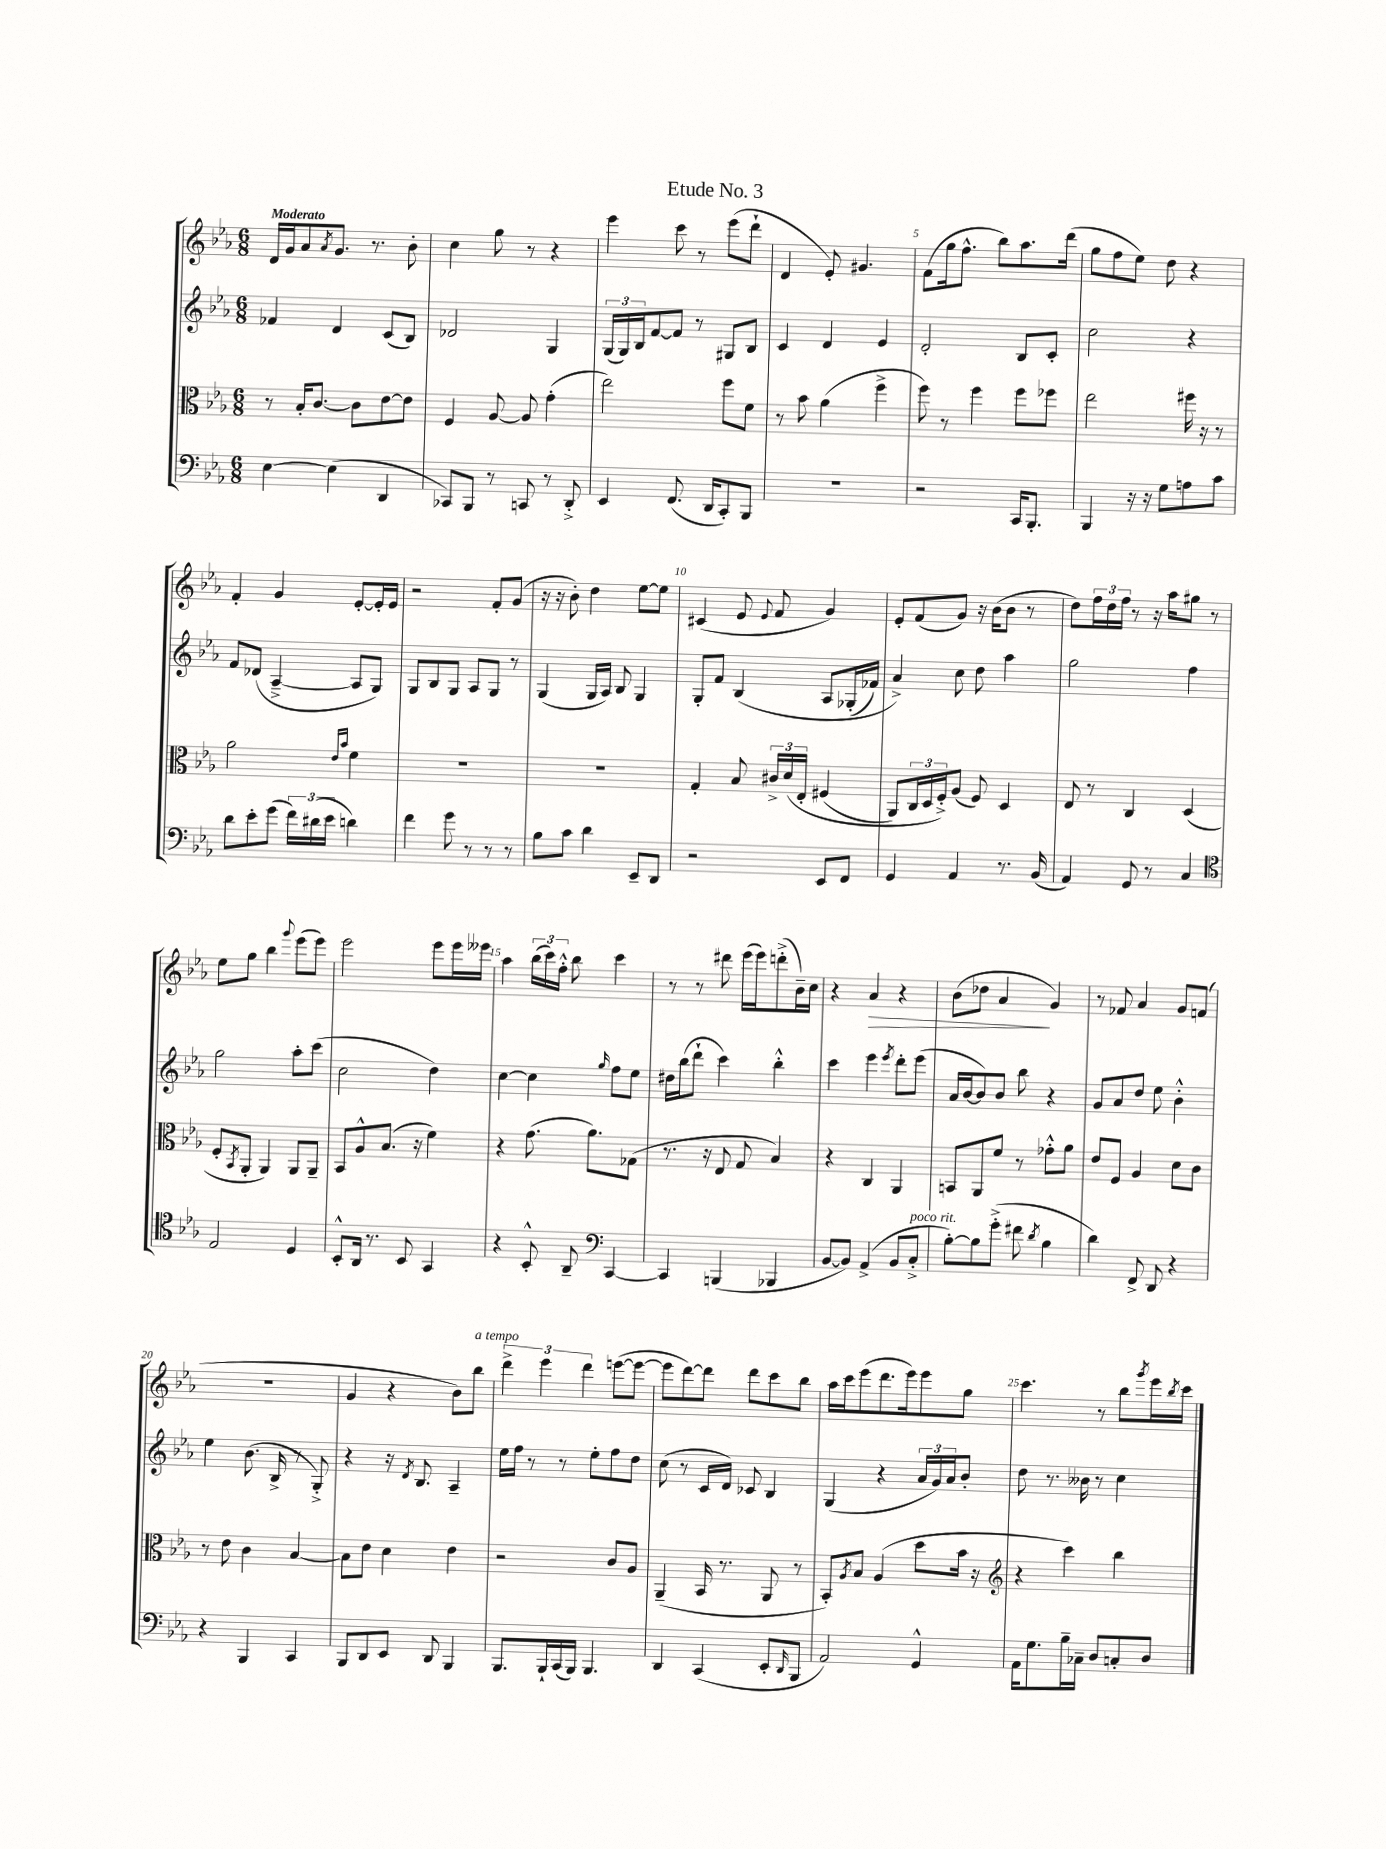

**kern	**kern	**kern	**kern
*staff4	*staff3	*staff2	*staff1
*clefF4	*clefC3	*clefG2	*clefG2
*k[b-e-a-]	*k[b-e-a-]	*k[b-e-a-]	*k[b-e-a-]
*M6/8	*M6/8	*M6/8	*M6/8
[4E-	8r	4f-	16d
.	.	.	16g
.	16B-'	.	8a-
.	[8.c	.	.
.	.	.	8qa-
(4E-]	.	4d	8.g
.	8c]	.	.
.	.	.	8.r
4DD	[8e-	(8c	.
.	8e-]	8B-)	8b-'
=	=	=	=
8CC-)	4F	2d-	4cc
8BBB-	.	.	.
8r	[8A-	.	8gg
8CC	8A-]	.	8r
8r	(4g'	4G	4r
8DD'^	.	.	.
=	=	=	=
4EE-	2ee-)	(24G	4eee-
.	.	24G)	.
.	.	24B-	.
.	.	[8f	.
(8.FF	.	8f]	8ccc
.	.	8r	8r
16DD	.	.	.
8CC')	8ff	8G#	(8eee-
8BBB-	8f	8B-	8ddd`
=	=	=	=
2.r	8r	4c	4d
.	8b-	.	.
.	(4a-	4d	8e-')
.	.	.	4.g#
.	4ff^	4e-	.
=	=	=	=
2r	8ff)	2d'	(8f
.	8r	.	16gg
.	.	.	8.ff^^
.	4ff	.	.
.	.	.	8bb-)
16CC	8ff	8B-	8.aa-
8.BBB-'	.	.	.
.	8ff-	8c'	.
.	.	.	(16ddd
=	=	=	=
4BBB-	2ee-	2cc	8gg
.	.	.	8ff
16r	.	.	8ee-)
16r	.	.	.
8G	.	.	8dd
8A	16ff#	4r	4r
.	16r	.	.
8c	8r	.	.
=	=	=	=
8d	2a-	8f	4f'
8e-'	.	(8d-	.
(8g	.	[4A-~^	4g
24f)	.	.	.
(24d#	.	.	.
24e-	.	.	.
.	16qqe-	.	.
.	16qqb-	.	.
4d)	4f	8A-]	[8e-'
.	.	8G)	16e-']
.	.	.	16e-
=	=	=	=
4f	2.r	8G	2r
.	.	8B-	.
8g	.	8G	.
8r	.	8A-	.
8r	.	8G	8f'
8r	.	8r	(8g
=	=	=	=
8B-	2.r	(4G	16r
.	.	.	16r
8c	.	.	8b-')
4d	.	16G	4dd
.	.	16A-)	.
.	.	8B-	.
8EE-~	.	4G	[8ee-
8DD	.	.	8ee-]
=	=	=	=
2r	4G'	8G'	(4c#
.	.	8f	.
.	8B-	&(4B-	8e-
.	.	.	8qqe-
.	24c#^	.	8f
.	&(24d	.	.
.	24E-'	.	.
8EE-	(4F#	8A-	4g)
8FF	.	(16G-'	.
.	.	16f-)	.
=	=	=	=
4GG	8AA-)	4a-^&)	8e-'
.	24C	.	(8f
.	24D	.	.
.	24F'^&)	.	.
4AA-	(8A-	8cc	8g)
.	8F)	8dd	16r
.	.	.	(16b-
8.r	4D	4aa-	8b-
.	.	.	8r
(16BB-	.	.	.
=	=	=	=
4AA-)	8E-	2gg	8dd)
.	8r	.	24ff
.	.	.	24dd
.	.	.	24ff
8GG	4C	.	8r
8r	.	.	16r
.	.	.	16aa-
4C	(4D	4ff	8gg#
.	.	.	8r
=	=	=	=
*clefC4	*	*	*
2E-	8F'	2gg	8ee-
.	8qBB-	.	.
.	8AA-'	.	8gg
.	4AA-)	.	4bb-
.	.	.	8qqggg
4D	8AA-	8aa-'	(8eee-
.	8AA-~	(8ccc	8eee-)
=	=	=	=
8BB-'^^	8BB-	2cc	2eee-
16AA-	8A-^^	.	.
8.r	.	.	.
.	(8.B-	.	.
8BB-	.	.	.
.	16r	.	.
4GG	4f)	4dd)	8eee-
.	.	.	16eee-
.	.	.	16eee--
=	=	=	=
4r	4r	[4cc	4aa-
8BB-'^^	(8.g	4cc]	(24bb-
.	.	.	24ccc)
.	.	.	24ff'^^
8AA-~	.	.	8bb-
.	8.a-)	.	.
*clefF4	*	*	*
.	.	16qqgg	.
[4CC	.	8ff	4ccc
.	(8G-	8ee-	.
=	=	=	=
4CC]	8.r	16dd#	8r
.	.	(16bb-	.
.	.	8ddd`	8r
.	16r	.	.
(4BBB	8E-	4ccc)	8ddd#
.	8G	.	(16eee-
.	.	.	16eee-)
4BBB-	4B-)	4bb-'^^	(8ddd'^
.	.	.	16b-~)
.	.	.	16cc
=	=	=	=
[8BB-	4r	4ccc	4r
8BB-])	.	.	.
(4AA-^	4C	4eee-	4a-
.	.	8qeee-	.
8BB-	4AA-	8ddd'	4r
8C'^	.	(8eee-	.
=	=	=	=
[8B-')	8BB	16a-	(8b-
.	.	[16b-	.
8B-]	8AA-	8b-])	8dd-
(8g'^	8f	8b-	4a-
8f#	8r	8bb-	.
8qd	.	.	.
4B-	8g-'^^	4r	4g)
.	8a-	.	.
=	=	=	=
4d)	8e-	8g	8r
.	8F	8a-	8f-
8FF^	4A-	8dd	4a-
8DD	.	8ee-	.
4r	8d	4b-'^^	8g
.	8c	.	(8f
=	=	=	=
4r	8r	4ee-	2.r
.	8e-	.	.
4BBB-	4c	(8.b-	.
.	.	16B-^	.
4CC	[4B-	8r	.
.	.	8G'^)	.
=	=	=	=
8BBB-	8B-]	4r	4g
8DD	8e-	.	.
8EE-	4d	16r	4r
.	.	8qd	.
.	.	8.B-	.
8DD	.	.	.
4BBB-	4e-	4A-~	8b-)
.	.	.	8bb-
=	=	=	=
8.BBB-	2r	16ee-	6ddd^
.	.	16ff	.
.	.	8r	.
.	.	.	6eee-
16BBB-`	.	.	.
(16CC	.	8r	.
16BBB-)	.	.	.
.	.	.	6ddd
4.BBB-	.	8ee-'	.
.	8c	8ff	([8eee
.	8A-	8dd	8eee_
=	=	=	=
4DD	(4AA-~	(8cc	8eee]
.	.	8r	[8ddd)
(4CC	16BB-	16c	8ddd]
.	8.r	16d)	.
.	.	8c-	8ddd
8EE-'	8AA-	4B-	8ccc
16qqDD	.	.	.
8BBB-	8r	.	8bb-
=	=	=	=
2AA-)	8BB-')	(4G	16aa-
.	.	.	16ccc
.	8qA-	.	.
.	8B-	.	(8eee-
.	(4A-	4r	8.ddd
.	.	.	16eee-)
4GG^^	8dd	24a-	8eee-
.	.	24g)	.
.	.	24a-	.
.	16b-	8b-'	8gg
.	16r	.	.
=	=	=	=
*	*clefG2	*	*
16AA-	4r	8dd	4.ccc
8.G	.	.	.
.	.	8.r	.
16B-~	4ccc)	.	.
16C-~	.	16b--	.
8D	.	8r	8r
8C'	4bb-	4cc	8bb-
.	.	.	8qggg
8D	.	.	16eee-
.	.	.	8qbb-
.	.	.	16ccc
==	==	==	==
*-	*-	*-	*-
